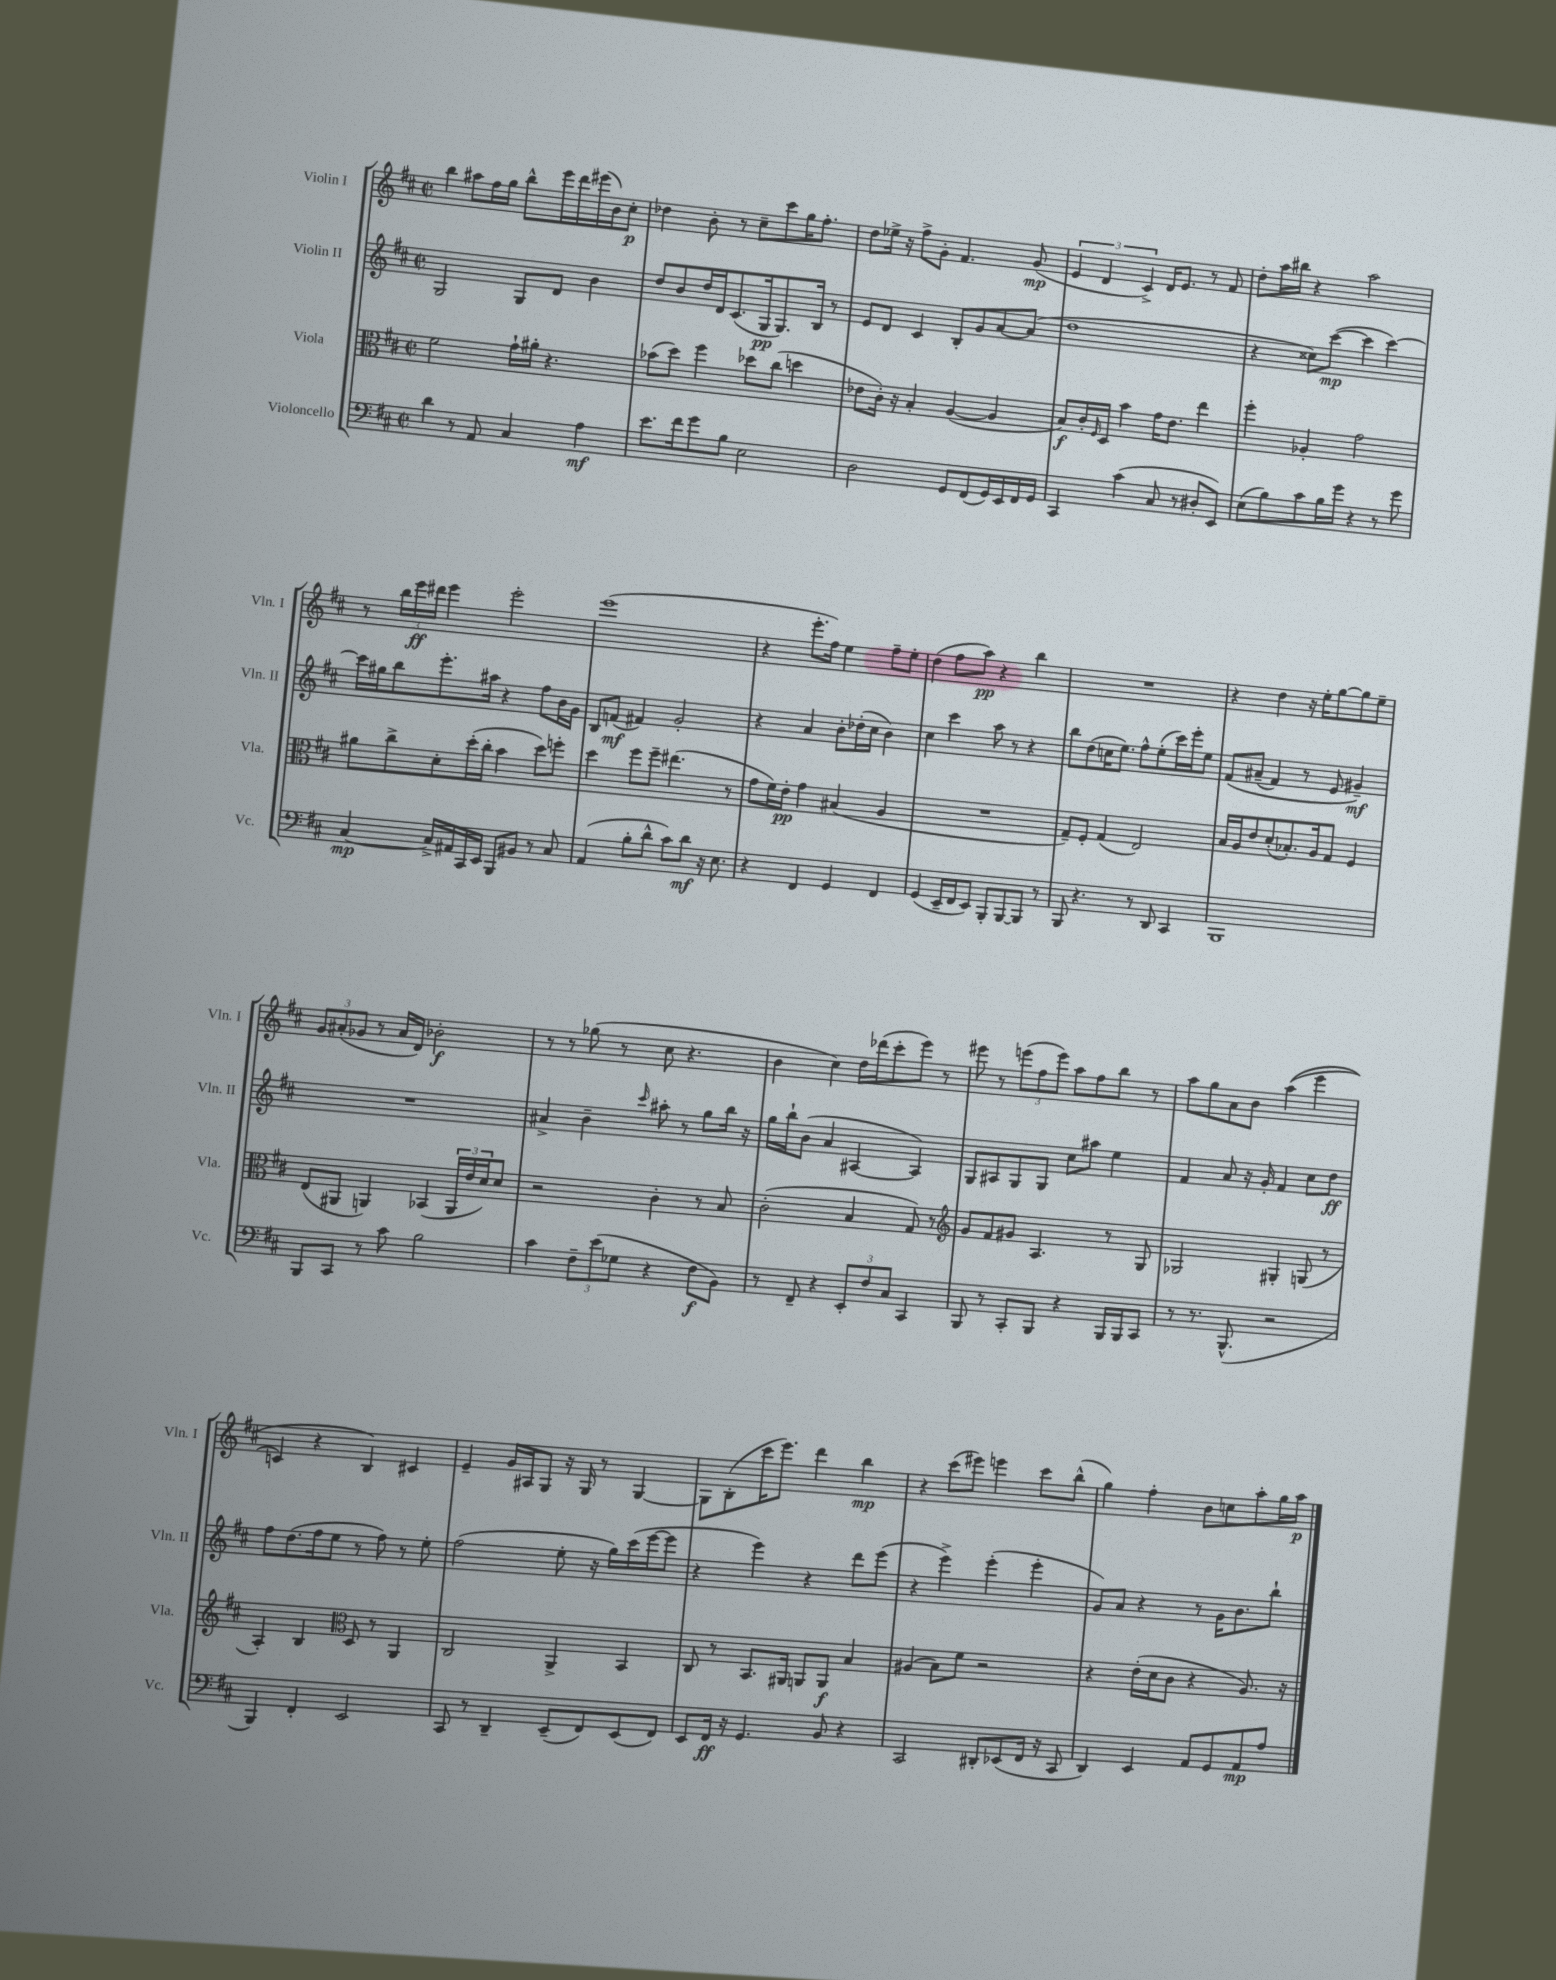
<<
\new StaffGroup <<
\new Staff = "s0" \with { instrumentName = "Violin I" shortInstrumentName = "Vln. I" } {
    \clef treble \key d \major \defaultTimeSignature \time 2/2
    b''4 ais''8 fis''16 g''16 b''8-^ e'''16 d'''16 eis'''16( b'16) cis''8-.\p |
    des''4 b'8-. r8 cis''8-- cis'''8 g''16 fis''8.-. |
    d''8 ees''16-> r16 fis''8-> g'8-. fis'4. g'8\mp( |
    \tuplet 3/2 { e'4 d'4 cis'4->) } d'16 e'8. r8 fis'8 |
    d''8-. a''16 bis''16 r4 a''2 |
    r8 \tuplet 3/2 { b''16 e'''16\ff dis'''16 } e'''4 e'''2-. |
    e'''1( |
    r4 e'''8.-. fis''16) e''4 fis''8-- e''8-. |
    d''4( fis''8 a''8\pp) r4 b''4 |
    R1 |
    r4 d''4 r16 e''16-. g''8~ g''8 e''8-- |
    \tuplet 3/2 { g'8 ais'8-.( ges'8 } r8 ais'16 d'16) bes'2-.\f |
    r8 r8 ges''8( r8 cis''8 r4. |
    b'4 cis''4) d''16 des'''16( cis'''8-. e'''8) r8 |
    eis'''8 r8 \tuplet 3/2 { e'''8( fis''8 e'''8) } a''8 fis''8 b''8 r8 |
    a''8 g''8 a'8 b'8 a''4(\( e'''4 |
    c'4) r4 b4\) cis'4 |
    e'4-- g'16 ais16 g8 r16 g16 r8 g4~ |
    g8 b8-.( cis'''16 e'''8.) d'''4 b''4\mp |
    r4 cis'''8( eis'''8) e'''4 cis'''8 b''8-^( |
    g''4) fis''4-. b'8 c''8 a''8-. g''16 a''16\p \bar "|." |
}
\new Staff = "s1" \with { instrumentName = "Violin II" shortInstrumentName = "Vln. II" } {
    \clef treble \key d \major \defaultTimeSignature \time 2/2
    g2 g8 d'8 b'4 |
    d''8 b'8 d''16 d'16 cis'8.( g16\pp g8.) b16 r8 |
    e'8 d'8 cis'4 b8-. g'8 a'8~ a'8( |
    d''1 |
    r4 cisis''8) cis'''8~\mp( cis'''4 cis'''4~) |
    cis'''16 gis''16 b''8 e'''8.-. ais''16 r4 fis''8 b'16 g'16 |
    b8 f'8\mf( fis'4) g'2-. |
    r4 a'4 b'8-. des''16-.( cis''16 b'4) |
    cis''4 cis'''4 a''8 r8 r4 |
    b''8 d''8( c''16 e''8.) fis''8-^ e''8-.( cis'''16) e'''16-. e''8 |
    fis'8\( ais'8--( fis'4) r8 e'8 gis'4--\mf\) |
    R1 |
    ais'4-> b'4-- \grace { cis'''16 } ais''8-. r8 g''8 b''16 r16 |
    g''16 b''16-! b'8( a'4 ais4~ ais4) |
    g8 ais8 g8 g8 cis''8 ais''8 e''4 |
    fis'4 a'8 r16 g'16-. fis'4 cis''8 d''8\ff |
    fis''8 d''8.( fis''16 e''8 r8 fis''8) r8 e''8-. |
    fis''2( e''8-. r16 g''16) cis'''16( e'''16~ e'''8 |
    r4 e'''4) r4 d'''8 e'''8( |
    r4 e'''4->) e'''4-.( e'''4-. |
    g'8) a'8 r4 r8 g'16 b'8. b''8-! \bar "|." |
}
\new Staff = "s2" \with { instrumentName = "Viola" shortInstrumentName = "Vla." } {
    \clef alto \key d \major \defaultTimeSignature \time 2/2
    fis'2 g'16-! ais'16-. r4. |
    bes'8( d''8) fis''4 des''8 cis''8( d''4 |
    ees'8 cis'16-.) r16 b4-. a4~( a4 |
    b8\f) cis'16-. \grace { fis16 } d16 b'4 g'16 e'8. e''4 |
    fis''4-. aes4-. g'2 |
    ais'8 cis''8-> d'8-. d''16-.( cis''16-. b'4 d''8) f''8-. |
    d''4 fis''8 fis''8-- eis''4.( r8 |
    g'8 fis'16) e'16-.\pp g'4 bis4( a4 |
    R1 |
    g8--) fis8-. g4( e2) |
    b16 a16 e'8 d'8-.( bes8.-.) a16 g8 fis4 |
    e8( ais,8 a,4) bes,4( \tuplet 3/2 { a,16 e'16 d'16) } d'8 |
    r2 cis'4-. r8 b8 |
    cis'2-.( b4 g8) r8 |
    \clef treble g'8 fis'8 gis'8 a4. r8 g8 |
    ges2 gis4-. g8( r8 |
    a4-.) b4 \clef alto d8 r8 a,4 |
    cis2 a,4-> b,4 |
    cis8 r8 b,8. ais,16 a,8 a,8\f b4 |
    ais4( b8) fis'8 r2 |
    r4 e'16-.( d'16 cis'8 r4 a8.) r16 \bar "|." |
}
\new Staff = "s3" \with { instrumentName = "Violoncello" shortInstrumentName = "Vc." } {
    \clef bass \key d \major \defaultTimeSignature \time 2/2
    d'4 r8 a,8 cis4 a4\mf |
    e'8. fis'16 g'8 b8 e2 |
    d2 g,8 fis,8( g,16) e,16 fis,16 g,16 |
    cis,4 cis'4( cis8 r8 dis8-. e,8) |
    e8( b8) cis'8 b16 g'16 r4 r8 g'8 |
    cis4~\mp cis16-> ais,16 cis,16 e,16 b,,8 bis,8 r8 cis8 |
    a,4( b8-. d'8-^ cis'8) d'8\mf r16 e8. |
    r4 fis,4 g,4 fis,4 |
    g,4( e,16-- fis,16 e,8) b,,8-. b,,8~ b,,8 r8 |
    b,,8 r4. r8 d,8 cis,4 |
    b,,1 |
    b,,8 cis,8 r8 cis'8 b2 |
    cis'4 \tuplet 3/2 { fis8-- e'8( ges8 } r4 fis8\f b,8) |
    r8 fis,8-- r4 \tuplet 3/2 { e,8-. fis8 cis8 } cis,4 |
    b,,8 r8 cis,8-. b,,8 r4 b,,16 b,,16 cis,8 |
    r8 r8. b,,8.-^( r2 |
    b,,4) fis,4-. e,2 |
    cis,8 r8 d,4-- e,8--( fis,8) e,8( fis,8) |
    e,8 fis,16\ff r16 g,4. b,8 r4 |
    cis,2 dis,8-. ees,8( fis,16 r16 cis,8 |
    d,4) e,4 a,8 g,8 a,8\mp a8 \bar "|." |
}
>>
>>
\layout { \context { \Score \remove "Bar_number_engraver" } }
